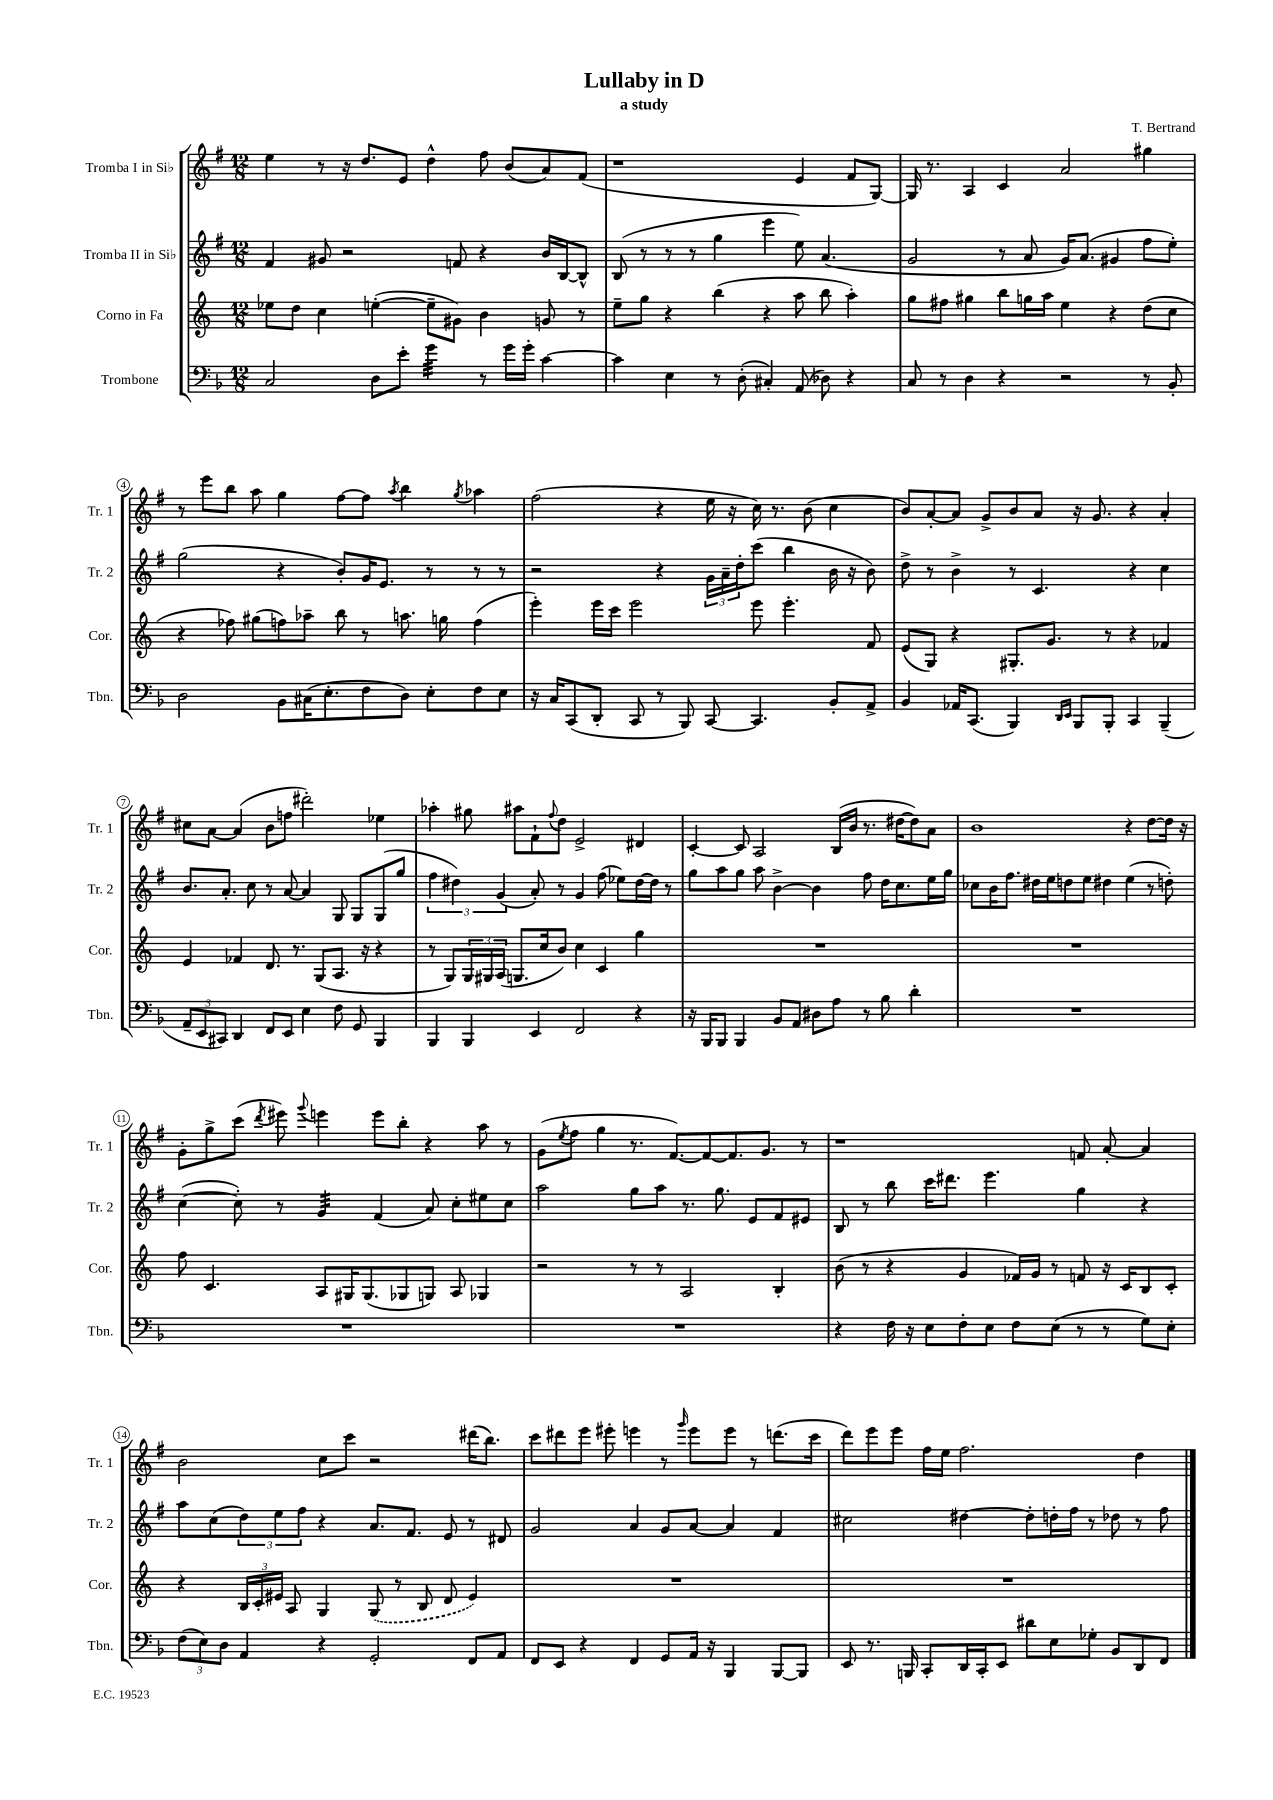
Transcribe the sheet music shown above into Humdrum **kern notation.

**kern	**kern	**kern	**kern
*part4	*part3	*part2	*part1
*staff4	*staff3	*staff2	*staff1
*I"Trombone	*I"Corno in Fa	*I"Tromba II in Si♭	*I"Tromba I in Si♭
*I'Tbn.	*I'Cor.	*I'Tr. 2	*I'Tr. 1
*clefF4	*clefG2	*clefG2	*clefG2
*k[b-]	*k[]	*k[f#]	*k[f#]
*M12/8	*M12/8	*M12/8	*M12/8
=1	=1	=1	=1
2C/	8ee-X\L	4f#/	4ee\
.	8dd\J	.	.
.	4cc\	8g#X/	8r
.	.	2r	16r
.	.	.	8.dd/L
8D\L	([4een'\	.	.
8e'\J	.	.	8e/J
*tremolo	*	*	*
32g\LLL	8ee~\L]	.	4dd^^\
32g\	.	.	.
32g\	.	.	.
32g\	.	.	.
32g\	8g#X\J)	8fn/	.
32g\	.	.	.
32g\	.	.	.
32g\JJJ	.	.	.
*Xtremolo	*	*	*
8r	4b\	4r	8ff#\
16g\LL	.	.	(8b/L
16g'\JJ	.	.	.
[4c\	8gn/	16b/LL	8a/)
.	.	[16B/J	.
.	8r	8B^^/J]	(8f#/J
=2	=2	=2	=2
4c\]	8ee~\L	(8B/	1r
.	8gg\J	8r	.
4E\	4r	8r	.
.	.	8r	.
8r	(4bb\	4gg\	.
(8D'\	.	.	.
4C#X'/)	4r	4eee\	.
(8AA/	8aa\	8ee\)	4e/
8D-X\)	8bb\	(4.a/	.
4r	4aa'\)	.	8f#/L
.	.	.	[8G/J)
=3	=3	=3	=3
8C/	8gg\L	2g/	16G/]
.	.	.	8.r
8r	8ff#X\J	.	.
4D\	4gg#X\	.	4A/
4r	8bb\L	8r	4c/
.	16ggn\L	8a/	.
.	16aa\JJ	.	.
2r	4ee\	16g/KL)	2a/
.	.	(8.a/J	.
.	4r	4g#X/	.
8r	(8dd\L	8ff#\L	4gg#X\
8BB-'/	8cc\J	8ee'\J)	.
!!LO:LB:g=z
=4	=4	=4	=4
2D\	4r	(2gg\	8r
.	.	.	8eee\L
.	8ff-X\)	.	8bb\J
.	(8gg#X\L	.	8aa\
8BB-\L	8ffn\)	4r	4gg\
(16C#X\K	8aa-X~\J	.	.
8.E'\	.	.	.
.	8bb\	8b'/L)	[8ff#\L
8F\	8r	16g/K	8ff#\J]
.	.	8.e/J	.
.	.	.	8qaa/
8D\J)	8.aan\	.	4bb\
8E'\L	.	8r	.
.	16ggn\	.	.
.	.	.	8qgg/
8F\	(4ff\	8r	4aa-X\
8E\J	.	8r	.
=5	=5	=5	=5
16r	4eee'\)	2r	(2ff#\
16C/KL	.	.	.
(8CC/	.	.	.
8DD'/J	16eee\LL	.	.
.	16ccc\JJ	.	.
8CC/	2eee\	.	.
8r	.	4r	4r
8BBB-/)	.	.	.
[8CC/	.	24g\LL	16ee\
.	.	24a~\	.
.	.	.	16r
.	.	24dd'\J	.
4.CC/]	8eee\	(8ccc\J	16cc\)
.	.	.	8.r
.	4.eee'\	4bb\	.
.	.	.	(8b\
8BB-'/L	.	16b\	4cc\
.	.	16r	.
8AA^/J	8f/	8b\)	.
=6	=6	=6	=6
4BB-/	(8e/L	8dd^\	8b/L)
.	8G/J)	8r	[8a'/
16AA-X/KL	4r	4b^\	8a/J]
(8.CC/J	.	.	.
.	.	.	8g^/L
4BBB-/)	8.G#X'/L	8r	8b/
.	.	4.c/	8a/J
.	8.g/J	.	.
16qqDD/LL	.	.	.
16qqEE/JJ	.	.	.
8BBB-/L	.	.	16r
.	.	.	8.g/
8BBB-'/J	8r	.	.
4CC/	4r	4r	4r
(4BBB-~/	4f-X/	4cc\	4a'/
!!LO:LB:g=z
=7	=7	=7	=7
12AA~/L	4e/	8.b/L	8cc#X\L
12EE/	.	.	.
.	.	.	[8a\J
12CC#X/J)	.	.	.
.	.	8.a'/J	.
4DD/	4f-X/	.	(4a/]
.	.	8cc\	.
8FF/L	8.d/	8r	8b\L
8EE/J	.	[8a/	8ffn\J
.	8.r	.	.
4E\	.	4a/]	2ddd#X'\)
.	(8G/L	.	.
8F\	8.A/J	8G/	.
8GG/	.	8G/L	.
.	16r	.	.
4BBB-/	4r	(8G/	4ee-X\
.	.	8gg/J	.
=8	=8	=8	=8
4BBB-/	8r	6ff#\	4aa-X'\
.	8G/L)	.	.
.	.	6dd#X\)	.
4BBB-/	24G/L	.	8gg#X\
.	24G#X/	.	.
.	(24A/JJ	(6g/	.
.	8.Gn/L	.	8aa#X\L
4EE/	.	8a'/)	8f#`\
.	16cc/k	.	.
.	.	.	8qqff#/
.	8b/J)	8r	8dd\J
2FF/	4cc\	4g/	2e^/
.	4c/	(8ff#\	.
.	.	8ee-X\L)	.
4r	4gg\	[16dd#\L	4d#X/
.	.	16dd#\JJ]	.
.	.	8r	.
=9	=9	=9	=9
16r	1.r	8gg\L	[4c'/
16BBB-/KL	.	.	.
8BBB-/J	.	8aa\	.
4BBB-/	.	8gg\J	8c/]
.	.	8aa\	2A/
8BB-/L	.	[4b^\	.
8AA/J	.	.	.
8D#X\L	.	4b\]	.
8A\J	.	.	(16B/LL
.	.	.	16b/JJ
8r	.	8ff#\	8.r
8B-\	.	16dd\KL	.
.	.	8.cc\	[16dd#X\KL
4d'\	.	.	8dd#\])
.	.	16ee\L	8a\J
.	.	16gg\JJ	.
=10	=10	=10	=10
1.r	1.r	8cc-X\L	1b
.	.	16b\K	.
.	.	8.ff#\J	.
.	.	16dd#X\LL	.
.	.	16ee\J	.
.	.	8ddn\	.
.	.	8ee\J	.
.	.	4dd#X\	.
.	.	(4ee\	4r
.	.	8r	[8dd\L
.	.	8ddn'\)	16dd\Jk]
.	.	.	16r
!!LO:LB:g=z
=11	=11	=11	=11
1.r	8ff\	([4cc\	8g'\L
.	4.c/	.	8gg^\
.	.	8cc'\])	(8ccc\J
.	.	.	8qddd/
.	.	8r	8eee#X\)
.	.	.	8qqggg/
*	*	*tremolo	*
.	8A/L	32g/LLL	4eeen\
.	.	32g/	.
.	.	32g/	.
.	.	32g/	.
.	16G#X/K	32g/	.
.	.	32g/	.
.	(8.G#/	32g/	.
.	.	32g/JJJ	.
*	*	*Xtremolo	*
.	.	(4f#/	8eee\L
.	8G-X/	.	8bb'\J
.	8Gn/J)	8a/)	4r
.	8A/	8cc'\L	.
.	4G-X/	8ee#X\	8aa\
.	.	8cc\J	8r
=12	=12	=12	=12
1.r	2r	2aa\	(8g\L
.	.	.	8qee/
.	.	.	8ff#\J
.	.	.	4gg\
.	8r	8gg\L	8.r
.	8r	8aa\J	.
.	.	.	[8.f#/L)
.	2A/	8.r	.
.	.	.	8f#/_
.	.	8.gg\	.
.	.	.	8.f#/]
.	.	8e/L	.
.	.	.	8.g/J
.	4B'/	8f#/	.
.	.	8e#X/J	8r
=13	=13	=13	=13
4r	(8b\	8B/	1r
.	8r	8r	.
16F\	4r	8bb\	.
16r	.	.	.
8E\L	.	16ccc\KL	.
.	.	8.ddd#X\J	.
8F'\	4g/	.	.
8E\J	.	4.eee\	.
8F\L	16f-X/LL)	.	.
.	16g/JJ	.	.
(8E\J	8r	.	.
8r	8fn/	4gg\	8fn/
8r	16r	.	[8a'/
.	16c/KL	.	.
8G\L)	8B/	4r	4a/]
8E'\J	8c'/J	.	.
!!LO:LB:g=z
=14	=14	=14	=14
(12F\L	4r	8aa\L	2b\
12E\)	.	.	.
.	.	(8cc\	.
12D\J	.	.	.
4AA/	24B/LL	12dd\)	.
.	24c'/	.	.
.	24e#X/JJ	12ee\	.
.	8A/	.	.
.	.	12ff#\J	.
4r	4G/	4r	8cc\L
.	.	.	8ccc\J
2GG'/	(8G/	8.a/L	2r
.	8r	.	.
.	.	8.f#/J	.
.	8B/	.	.
.	8d/	8e/	.
8FF/L	4e#/)	8r	(16ddd#X\KL
.	.	.	8.bb\J)
8AA/J	.	8d#X/	.
=15	=15	=15	=15
8FF/L	1.r	2g/	8ccc\L
8EE/J	.	.	8ddd#X\
4r	.	.	8eee\J
.	.	.	8eee#X'\
4FF/	.	4a/	4eeen\
8GG/L	.	8g/L	8r
.	.	.	16qqggg/
16AA/Jk	.	[8a/J	8eee\L
16r	.	.	.
4BBB-/	.	4a/]	8eee\J
.	.	.	8r
[8BBB-/L	.	4f#/	(8.dddn\L
8BBB-/J]	.	.	.
.	.	.	16ccc\Jk
=16	=16	=16	=16
8EE/	1.r	2cc#X\	8ddd\L)
8.r	.	.	8eee\
.	.	.	8eee\J
16BBBn/	.	.	.
8CC'/L	.	.	16ff#\LL
.	.	.	16ee\JJ
16DD/L	.	[4dd#X\	2.ff#\
16CC'/J	.	.	.
8EE/J	.	.	.
8d#X\L	.	8dd#'\L]	.
8E\	.	16ddn'\L	.
.	.	16ff#\JJ	.
8G-X'\J	.	8r	.
8BB-/L	.	8dd-X\	.
8DD/	.	8r	4dd\
8FF/J	.	8ff#\	.
==	==	==	==
*-	*-	*-	*-
